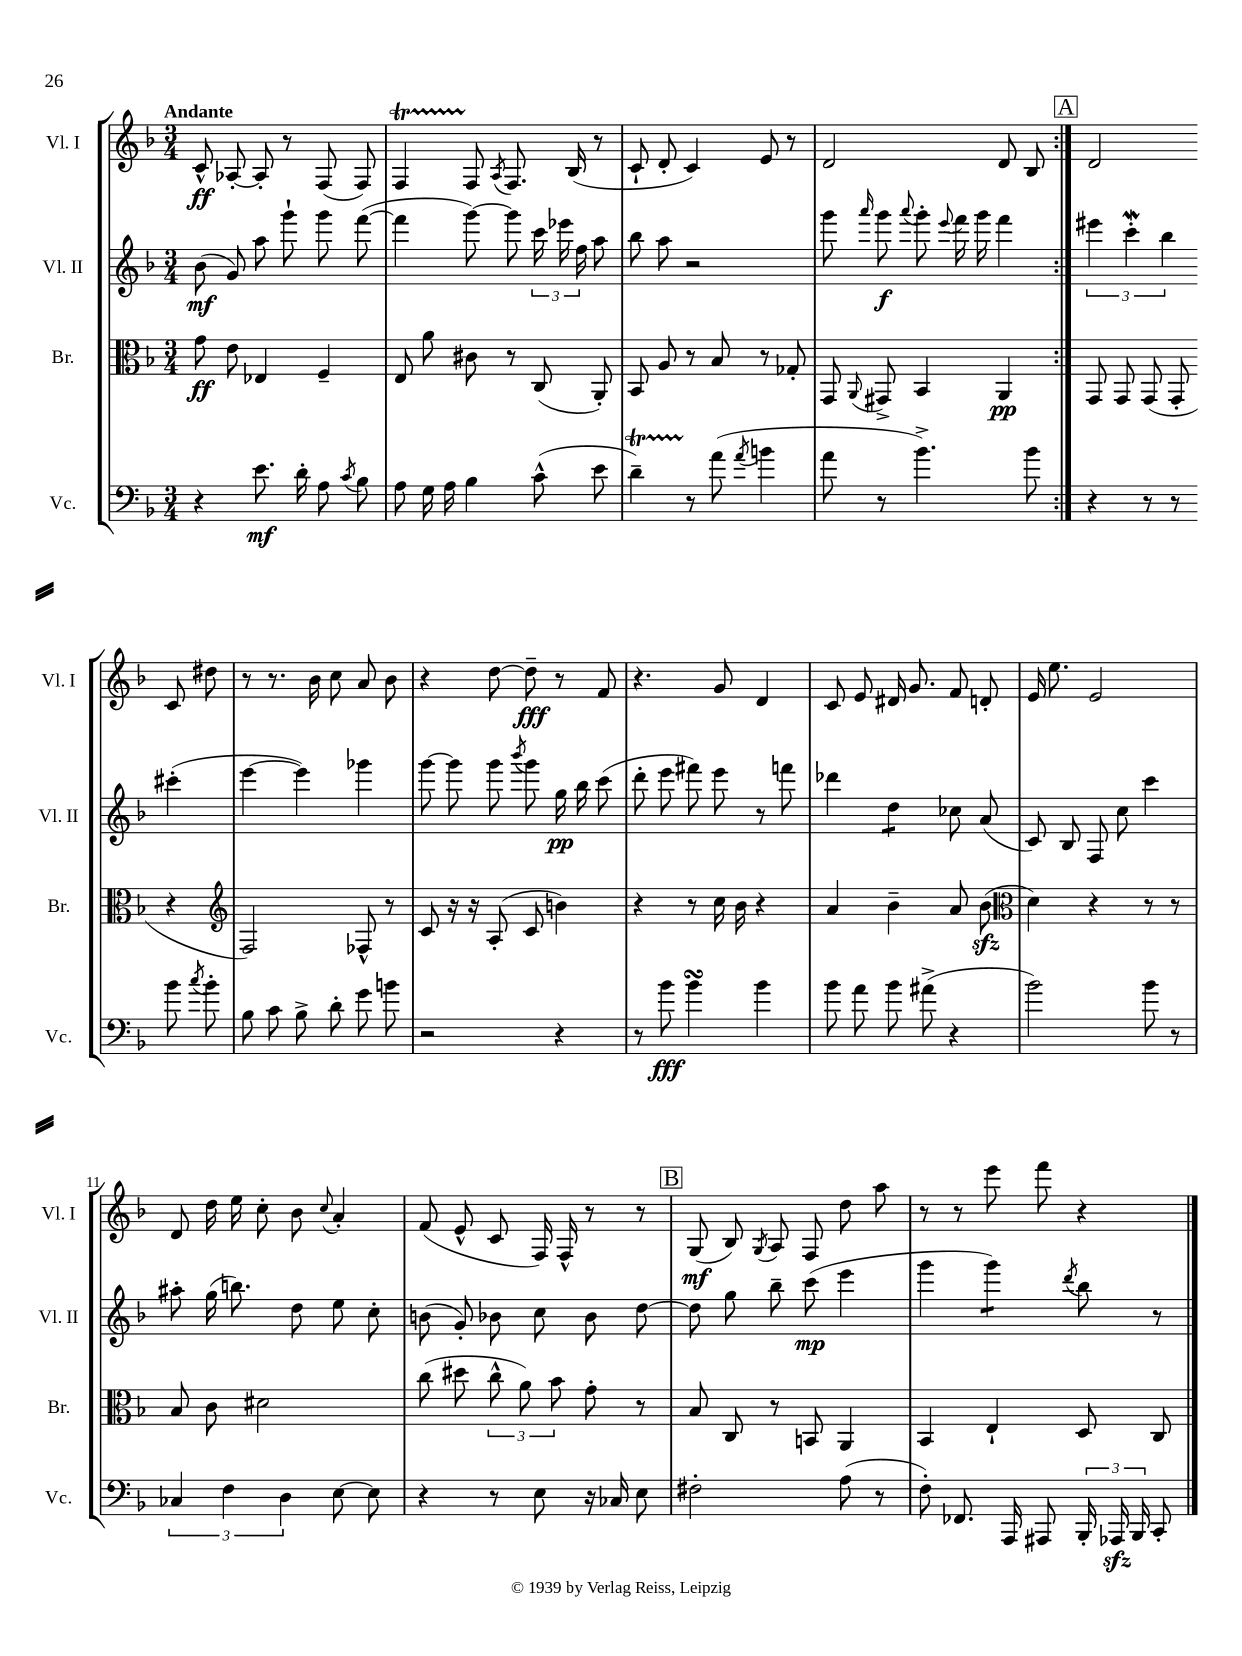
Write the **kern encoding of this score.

**kern	**kern	**kern	**kern
*staff4	*staff3	*staff2	*staff1
*clefF4	*clefC3	*clefG2	*clefG2
*k[b-]	*k[b-]	*k[b-]	*k[b-]
*M3/4	*M3/4	*M3/4	*M3/4
4r	8g\	(8b-\	8c^^/
.	8e\	8g/)	[8A-'/
8.e\	4E-/	8aa\	8A-'/]
.	.	8ggg`\	8r
16d'\	.	.	.
8A\	4F~/	8ggg\	(8F/
8qc/	.	.	.
8B-\	.	([8fff\	8F/)
=	=	=	=
8A\	8E/	4fff\]	4F/
16G\	8a\	.	.
16A\	.	.	.
4B-\	8c#\	[8ggg\)	8F/
.	.	.	8qA/
.	8r	8ggg\]	8.F/
(8c^^\	(8C/	24ccc\	.
.	.	24eee-\	.
.	.	.	(16B-/
.	.	24ff\	.
8e\	8AA'/)	8aa\	8r
=	=	=	=
4d~\)	8BB-/	8bb-\	8c`/
.	8A/	8aa\	8d'/
8r	8r	2r	4c/)
(8a\	8B-/	.	.
8qa/	.	.	.
4b\	8r	.	8e/
.	8G-'/	.	8r
=	=	=	=
8a\	8GG/	8ggg\	2d/
.	8qqAA/	16qqaaa/	.
8r	8GG#^/	8ggg\	.
.	.	8qqaaa/	.
4.b-^\)	4BB-/	8ggg'\	.
.	.	8qqeee/	.
.	.	16fff\	.
.	.	16ggg\	.
.	4AA/	4fff\	8d/
8b-\	.	.	8B-/
=:|!	=:|!	=:|!	=:|!
4r	8GG/	6eee#\	2d/
.	8GG/	.	.
.	.	6ccc'\	.
8r	(8GG/	.	.
.	.	6bb-\	.
8r	8GG'/	.	.
8b-\	4r	(4ccc#'\	8c/
8qcc/	.	.	.
8b-'\	.	.	8dd#\
=	=	=	=
*	*clefG2	*	*
8B-\	2F/)	[4eee\	8r
8c\	.	.	8.r
8B-^\	.	4eee\])	.
.	.	.	16b-\
8d'\	.	.	8cc\
8g\	8F-^^/	4ggg-\	8a/
8b\	8r	.	8b-\
=	=	=	=
2r	8c/	[8ggg\	4r
.	16r	8ggg\]	.
.	16r	.	.
.	(8A'/	8ggg\	[8dd\
.	.	8qbbb-/	.
.	8c/	8ggg\	8dd~\]
4r	4b\)	16gg\	8r
.	.	16bb-\	.
.	.	(8ccc\	8f/
=	=	=	=
8r	4r	8ddd'\	4.r
8b-\	.	8eee\	.
4b-\	8r	8fff#\)	.
.	16cc\	8eee\	8g/
.	16b-\	.	.
4b-\	4r	8r	4d/
.	.	8fff\	.
=	=	=	=
8b-\	4a/	4ddd-\	8c/
8a\	.	.	8e/
8b-\	4b-~\	4dd\	16d#/
.	.	.	8.g/
(8a#^\	.	.	.
4r	8a/	8cc-\	8f/
.	(8b-\	(8a/	8d'/
=	=	=	=
*	*clefC3	*	*
2b-\)	4d\)	8c/)	16e/
.	.	.	8.ee\
.	.	8B-/	.
.	4r	8F/	2e/
.	.	8cc\	.
8b-\	8r	4ccc\	.
8r	8r	.	.
=	=	=	=
6C-/	8B-/	8aa#'\	8d/
.	8c\	(16gg\	16dd\
6F\	.	.	.
.	.	8.bb\)	16ee\
.	2d#\	.	8cc'\
6D\	.	.	.
.	.	8dd\	8b-\
.	.	.	8qqcc/
[8E\	.	8ee\	4a'/
8E\]	.	8cc'\	.
=	=	=	=
4r	(8cc\	(8b\	(8f/
.	8dd#\	8g'/)	8e^^/
8r	12cc^^\	8b-\	8c/
.	12a\)	.	.
8E\	.	8cc\	16F/)
.	12b-\	.	.
.	.	.	16F^^/
16r	8g'\	8b-\	8r
16C-/	.	.	.
8E\	8r	[8dd\	8r
=	=	=	=
2F#'\	8B-/	8dd\]	(8G/
.	8C/	8gg\	8B-/)
.	.	.	8qG/
.	8r	8bb-~\	8A/
.	8BB/	(8ccc\	8F/
(8A\	4AA/	4eee\	8dd\
8r	.	.	8aa\
=	=	=	=
8F'\)	4BB-/	4ggg\	8r
8.FF-/	.	.	8r
.	4E`/	4ggg\)	8eee\
16AAA/	.	.	.
8AAA#/	.	.	8fff\
.	.	8qddd/	.
24BBB-'/	8D/	8bb-\	4r
24AAA-/	.	.	.
24BBB-/	.	.	.
8CC'/	8C/	8r	.
==	==	==	==
*-	*-	*-	*-
